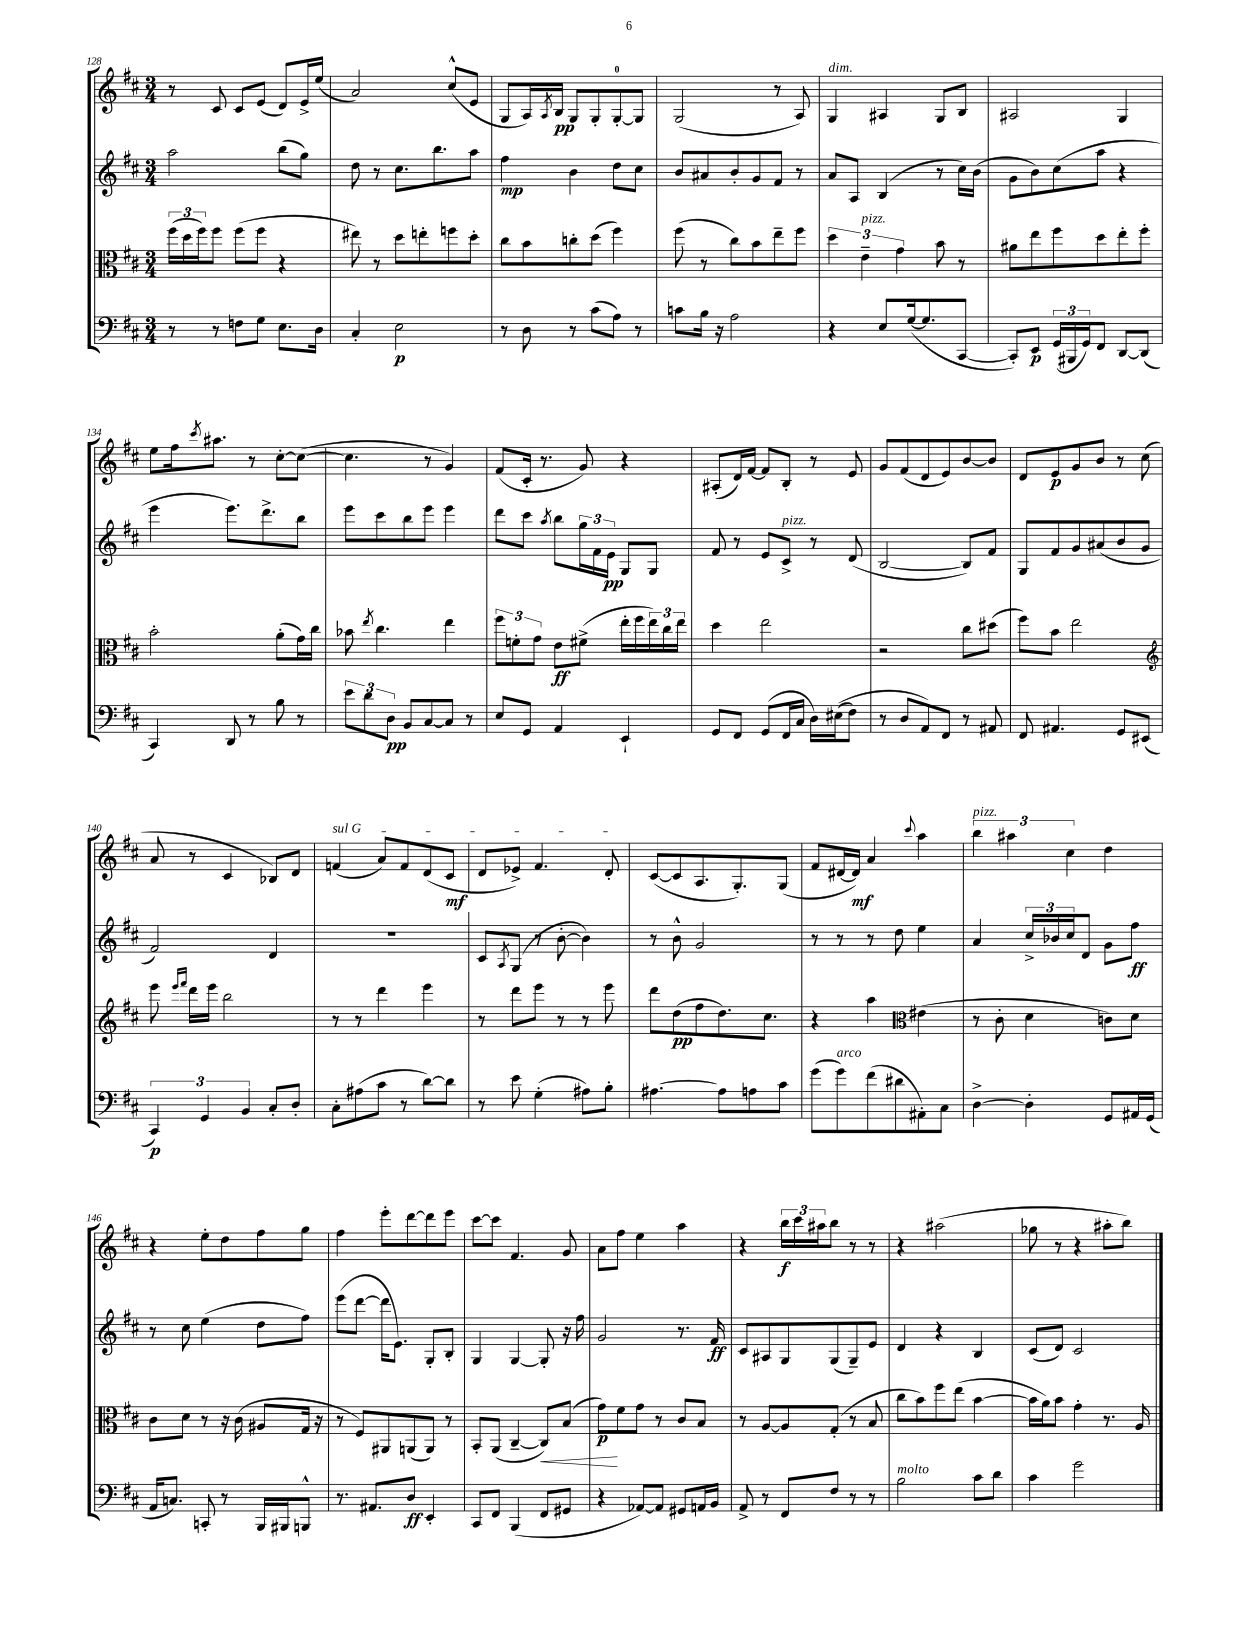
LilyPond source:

<<
\new StaffGroup <<
\new Staff = "s0" {
    \clef treble \key d \major \numericTimeSignature \time 3/4
    r8 cis'8 cis'8 e'8( d'8) e'16-> e''16( |
    a'2) cis''8-^( e'8 |
    g8 a16) \acciaccatura { a8 } b16\pp g8 g8-. g8-0~-. g8 |
    g2( r8 a8) |
    g4^\markup { \italic "dim." } ais4 g8 b8 |
    ais2 g4 |
    e''8 fis''16 \acciaccatura { cis'''8 } ais''8. r8 cis''8~-. cis''8~( |
    cis''4. r8 g'4) |
    fis'8( cis'16-. r8. g'8) r4 |
    ais8-.( d'16) fis'16~ fis'8 b8-. r8 e'8 |
    g'8 fis'8( d'8 e'8) b'8~ b'8 |
    d'8 e'8\p g'8 b'8 r8 cis''8( |
    a'8 r8 cis'4 bes8) d'8 |
    \once \override TextSpanner.bound-details.left.text = \markup { \italic "sul G" } f'4\startTextSpan( a'8) f'8 d'8( cis'8\mf |
    d'8 ees'8->) fis'4. d'8-.\stopTextSpan |
    cis'8~( cis'8 a8. g8.-.) g8( |
    fis'8 dis'16~ dis'16\mf) a'4 \appoggiatura { cis'''8 } a''4 |
    \tuplet 3/2 { b''4^\markup { \italic "pizz." } ais''4 cis''4 } d''4 |
    r4 e''8-. d''8 fis''8 g''8 |
    fis''4 e'''8-. d'''8~ d'''8 e'''8 |
    cis'''8~ cis'''8 fis'4. g'8 |
    a'8 fis''8 e''4 a''4 |
    r4 \tuplet 3/2 { b''16\f cis'''16 ais''16 } b''8 r8 r8 |
    r4 ais''2( |
    ges''8 r8 r4 ais''8-. b''8) \bar "|." |
}
\new Staff = "s1" {
    \clef treble \key d \major \numericTimeSignature \time 3/4
    a''2 b''8( g''8) |
    d''8 r8 cis''8. b''8. a''8 |
    fis''4\mp b'4 d''8 cis''8 |
    b'8 ais'8 b'8-. g'8 fis'8 r8 |
    a'8 a8 b4( r8 cis''16) b'16( |
    g'8 b'8) cis''8( a''8 r4 |
    e'''4 e'''8.) d'''8.-> b''8 |
    e'''8 cis'''8 b''8 e'''8 e'''4 |
    d'''8 cis'''8 \acciaccatura { a''8 } b''8 \tuplet 3/2 { g''16 fis'16 e'16\pp } g8 g8 |
    fis'8 r8 e'8 cis'8->^\markup { \italic "pizz." } r8 d'8( |
    b2~ b8) fis'8 |
    g8 fis'8 g'8 ais'8( b'8 g'8 |
    fis'2) d'4 |
    R2. |
    cis'8 \acciaccatura { a8 } g8( r8 b'8~-. b'4) |
    r8 b'8-^ g'2 |
    r8 r8 r8 d''8 e''4 |
    a'4 \tuplet 3/2 { cis''16-> bes'16 cis''16 } d'8 g'8 fis''8\ff |
    r8 cis''8 e''4( d''8 fis''8) |
    e'''8( d'''8~ d'''16 e'8.) g8-. b8-. |
    g4 g4~ g8-. r16 fis''16 |
    g'2 r8. fis'16\ff |
    cis'8 ais8 g8 g8( g8--) e'8 |
    d'4 r4 b4 |
    cis'8( d'8) cis'2 \bar "|." |
}
\new Staff = "s2" {
    \clef alto \key d \major \numericTimeSignature \time 3/4
    \tuplet 3/2 { fis''16( d''16 fis''16) } fis''8 fis''8( fis''8 r4 |
    eis''8) r8 d''8 e''8-. f''8 d''8-. |
    cis''8 b'8 c''8-. d''8( fis''4) |
    fis''8( r8 cis''8) b'8 e''8-- fis''8 |
    \tuplet 3/2 { d''4 e'4--^\markup { \italic "pizz." } g'4 } b'8 r8 |
    ais'8 e''8 fis''8 d''8 e''8-. fis''8-. |
    b'2-. a'8-.( g'16) cis''16 |
    bes'8 \acciaccatura { e''8 } cis''4. e''4 |
    \tuplet 3/2 { fis''8 f'8-. g'8 } e'8\ff fis'8->( e''16-. fis''16 \tuplet 3/2 { e''16) cis''16 e''16 } |
    d''4 e''2 |
    r2 cis''8 dis''8( |
    fis''8) b'8 e''2 |
    \clef treble e'''8 \grace { e'''16 fis'''16 } d'''16 e'''16 b''2 |
    r8 r8 d'''4 e'''4 |
    r8 d'''8 e'''8 r8 r8 e'''8 |
    d'''8 d''8\pp( fis''8 d''8.) cis''8. |
    r4 a''4 \clef alto eis'4( |
    r8 cis'8-. d'4 c'8) d'8 |
    cis'8 d'8 r8 r16 cis'16( ais8 g16 r16 |
    r8 fis8) ais,8 a,8( a,8) r8 |
    b,8-. a,8( cis4~-- cis8\<) b8( |
    g'8\p\!) fis'8 g'8 r8 cis'8 b8 |
    r8 a8~ a8 g8-.( r8 b8 |
    cis''8 b'8) fis''8 e''8( b'4~ |
    b'16 a'16) b'8 g'4-. r8. a16 \bar "|." |
}
\new Staff = "s3" {
    \clef bass \key d \major \numericTimeSignature \time 3/4
    r8 r8 f8 g8 e8. d16 |
    cis4-. e2\p |
    r8 d8 r8 cis'8( a8) r8 |
    c'8 b16 r16 a2 |
    r4 e8 g16~( g8. cis,8~ |
    cis,8-.) e,8\p \tuplet 3/2 { g,16( bis,,16 g,16) } fis,8 d,8~ d,8( |
    cis,4) d,8 r8 b8 r8 |
    \tuplet 3/2 { e'8 d'8 d8\pp } b,8 cis8~ cis8 r8 |
    e8 g,8 a,4 e,4-! |
    g,8 fis,8 g,8( fis,16 cis16 d16) eis16(\( fis8) |
    r8 d8 a,8\) fis,8 r8 ais,8 |
    fis,8 ais,4. g,8 eis,8( |
    \tuplet 3/2 { cis,4\p) g,4 b,4 } cis8-. d8-. |
    cis8-. ais8( cis'8 r8 d'8~) d'8 |
    r8 e'8 g4-.( ais8) b8-. |
    ais4.~ ais8 a8 cis'8 |
    g'8( g'8^\markup { \italic "arco" }) fis'8( dis'8 ais,8-.) cis8 |
    d4~-> d4-. g,8 ais,16 g,16( |
    a,16 c8.) c,8-. r8 b,,16 bis,,16 b,,8-^ |
    r8. ais,8. d8\ff e,4-. |
    cis,8 fis,8 b,,4( fis,8 gis,8 |
    r4 aes,8~) aes,8 gis,8 a,16 b,16 |
    a,8-> r8 fis,8 fis8 r8 r8 |
    b2^\markup { \italic "molto" } cis'8 d'8 |
    cis'4 g'2 \bar "|." |
}
>>
>>
\layout { \context { \Score currentBarNumber = #128 } }
